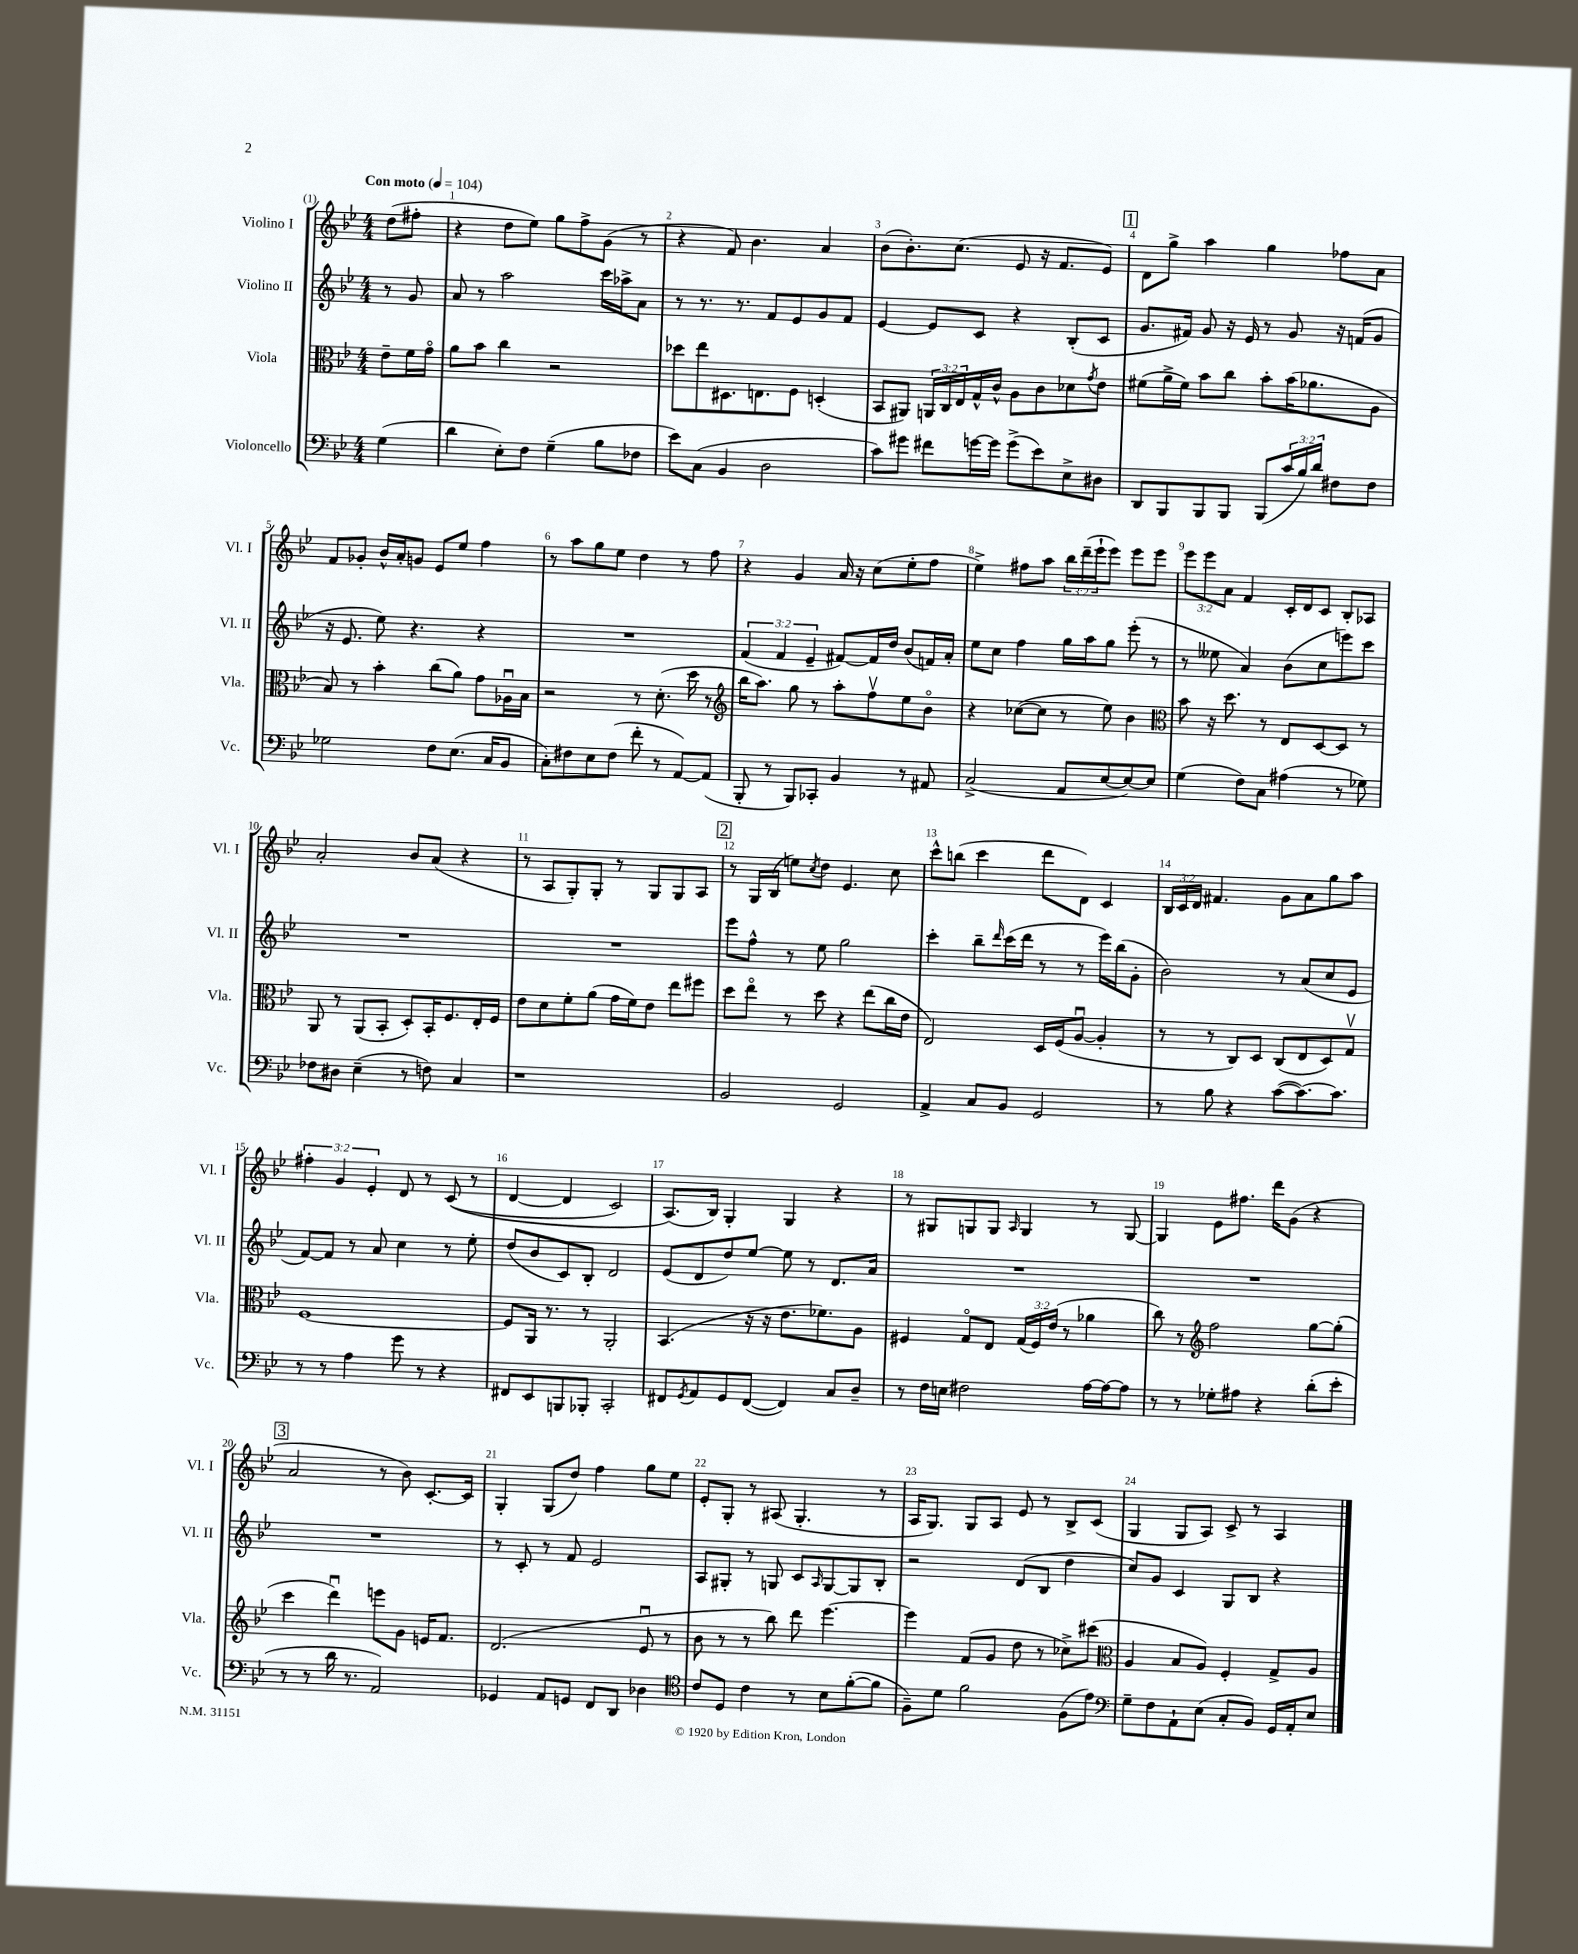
<<
\new StaffGroup <<
\new Staff = "s0" \with { instrumentName = "Violino I" shortInstrumentName = "Vl. I" } {
    \clef treble \key bes \major \numericTimeSignature \time 4/4 \override Staff.TupletNumber.text = #tuplet-number::calc-fraction-text \partial 4 \tempo "Con moto" 4 = 104
    d''8( fis''8-. |
    r4 d''8 ees''8) g''8 f''8-> g'8( r8 |
    r4 f'8) bes'4. a'4 |
    bes'8( bes'8.-.) c''8.( ees'8 r16 f'8. ees'8) |
    \mark \markup { \box "1" } d'8 g''8-> a''4 g''4 fes''8 a'8 |
    f'8 ges'8-. bes'16-^ a'16-. g'8 ees'8 ees''8 f''4 |
    r8 a''8 g''8 ees''8 d''4 r8 f''8 |
    r4 g'4 a'16 r16 c''8( ees''8-. f''8 |
    ees''4->) fis''8 a''8 \tuplet 3/2 { bes''16 d'''16--( ees'''16-! } ees'''8) ees'''8 ees'''8 |
    \tuplet 3/2 { ees'''8 ees'''8 a'8 } f'4 c'16-. d'16 c'8 bes8-. aes8 |
    a'2-. bes'8 a'8( r4 |
    r8 a8 g8-.) g8-. r8 g8 g8 a8 |
    \mark \markup { \box "2" } r8 g16 bes16( e''8) \acciaccatura { c''8 } d''8 ees'4. c''8 |
    c'''8-^ b''8( c'''4 d'''8 d'8) c'4 |
    \tuplet 3/2 { bes16 c'16 d'16 } fis'4. g'8 a'8 g''8 a''8 |
    \tuplet 3/2 { fis''4-. g'4 ees'4-. } d'8 r8 c'8(\( r8 |
    d'4~ d'4 c'2) |
    a8.(\) bes16) g4-. g4 r4 |
    r8 gis8 g8 g8 \grace { a16 } g4 r8 g8~ |
    g4 ees'8 fis''8. d'''16 g'8( r4 |
    \mark \markup { \box "3" } a'2 r8 bes'8) c'8.~-. c'16 |
    g4-. g8( d''8) f''4 g''8 ees''8 |
    ees'8-. g8-. r8 ais8( g4.-. r8 |
    a16 g8.) g8 a8 ees'8 r8 bes8-> c'8( |
    g4 g8 a8) c'8-> r8 a4 \bar "|." |
}
\new Staff = "s1" \with { instrumentName = "Violino II" shortInstrumentName = "Vl. II" } {
    \clef treble \key bes \major \numericTimeSignature \time 4/4 \override Staff.TupletNumber.text = #tuplet-number::calc-fraction-text \partial 4
    r8 g'8 |
    a'8 r8 a''2 c'''16 aes''16-> a'8 |
    r8 r8. r8. f'8 ees'8 g'8 f'8 |
    ees'4~ ees'8 c'8 r4 bes8-.( c'8 |
    \mark \markup { \box "1" } g'8. fis'16) g'8 r16 ees'16 r8 g'8 r16 f'16( g'8 |
    r16 ees'8. ees''8) r4. r4 |
    R1 |
    \tuplet 3/2 { f'4( f'4 ees'4-- } fis'8~) fis'16 d''16 bes'8( f'16) a'16-. |
    ees''8 c''8 f''4 g''16 a''16 g''8 ees'''8-.( r8 |
    r8 eeses''8 a'4) bes'8( c''8 e'''8) c'''8 |
    R1 |
    R1 |
    \mark \markup { \box "2" } ees'''8 f''8-^ r8 ees''8 g''2 |
    c'''4-. bes''8-- \grace { d'''16 } c'''16( d'''16 r8 r8 ees'''16) bes''16( g'8-. |
    bes'2) r8 a'8( c''8 ees'8 |
    f'8~) f'8 r8 a'8 c''4 r8 ees''8-. |
    d''8( bes'8 c'8) bes8-. d'2 |
    ees'8( d'8 d''8) ees''8~ ees''8 r8 d'8. a'16 |
    R1 |
    R1 |
    \mark \markup { \box "3" } R1 |
    r8 c'8-. r8 f'8 ees'2 |
    a8 gis8-. r8 g8 c'8 \grace { a16 } g8~ g8 bes8-. |
    r2 d'8( bes8 d''4 |
    c''8) g'8 c'4 g8 bes8 r4 \bar "|." |
}
\new Staff = "s2" \with { instrumentName = "Viola" shortInstrumentName = "Vla." } {
    \clef alto \key bes \major \numericTimeSignature \time 4/4 \override Staff.TupletNumber.text = #tuplet-number::calc-fraction-text \partial 4
    ees'8-- f'16 g'16\flageolet |
    a'8 bes'8 c''4 r2 |
    des''8 ees''8 dis8. e8. f8 d4-.( |
    bes,8 ais,8) \tuplet 3/2 { a,16 c16 ees16 } g16-^ c'16-^ a8 c'8 des'8 \acciaccatura { g'8 } ees'8 |
    \mark \markup { \box "1" } fis'8( a'16-> fis'16) bes'8 c''8 bes'8-. bes'16( aes'8. a8 |
    bes8) r8 bes'4-. c''8( a'8) g'8 aes16\downbow bes16 |
    r2 r8 d'8.-.( d''16 r8 |
    \clef treble bes''16 a''8.) g''8 r8 a''8-. f''8\upbow ees''8 bes'8\flageolet |
    r4 ces''8~( ces''8 r8 ees''8) bes'4 |
    \clef alto bes'8 r16 d''8. r8 ees8 d8~ d8 r8 |
    a,8 r8 a,8( bes,8-. d8-.) bes,16-. f8. ees16-. f16 |
    ees'8 d'8 f'8-. a'8( g'16 f'16) ees'8 ees''8 fis''8 |
    \mark \markup { \box "2" } d''8 ees''8\flageolet r8 d''8 r4 ees''8( c''16 ees'16 |
    ees2) d16 f16( a8~\downbow a4-. |
    r8 r8 c8) d8 c8( ees8 d8) g8\upbow |
    f1~ |
    f8 a,16 r8. r8 a,2-. |
    bes,4.( r16 r16 ees'8. fes'8.) a8 |
    fis4 g8\flageolet ees8 \tuplet 3/2 { g16( fis16) ees'16( } r8 aes'4 |
    c''8) r8 \clef treble f''2 g''8~ g''8-.( |
    \mark \markup { \box "3" } c'''4 d'''4\downbow) e'''8 g'8 e'16 f'8. |
    d'2.( ees'8\downbow r8 |
    bes'8 r8 r8 bes''8) d'''8 ees'''4.~ |
    ees'''4 f'8( g'8 d''8 r8 ces''8->) cis'''8( |
    \clef alto a4 bes8 a8) f4-. g8-> a8 \bar "|." |
}
\new Staff = "s3" \with { instrumentName = "Violoncello" shortInstrumentName = "Vc." } {
    \clef bass \key bes \major \numericTimeSignature \time 4/4 \override Staff.TupletNumber.text = #tuplet-number::calc-fraction-text \partial 4
    g4( |
    d'4 ees8-.) f8 g4--( bes8 fes8 |
    ees'8) c8( bes,4 d2 |
    c'8) gis'8 fis'8 g'16~ g'16 g'8->( ees'8) ees8-> dis8 |
    \mark \markup { \box "1" } d,8 bes,,8 bes,,8 bes,,8 bes,,8( \tuplet 3/2 { c'16 bes16) d'16 } fis8 fis8 |
    ges2 f8 ees8.( c16 bes,8 |
    c8-.) fis8 ees8 fis8( f'8-. r8 a,8~) a,8( |
    bes,,8-. r8 bes,,8) ces,8-. bes,4 r8 ais,8 |
    c2->( a,8 ees8~ ees8~) ees8 |
    g4( f8) c8 ais4( r8 ges8) |
    fes8 dis8 ees4--( r8 f8) c4 |
    r1 |
    \mark \markup { \box "2" } bes,2 g,2 |
    a,4-> c8 bes,8 g,2 |
    r8 bes8 r4 c'8~( c'8.~) c'8. |
    r8 r8 a4 g'8 r8 r4 |
    fis,8 ees,8 b,,8 bes,,8-. c,2-. |
    fis,8 \acciaccatura { g,8 } a,8 g,8 fis,8~( fis,4) c8 d8-- |
    r8 f16 e16 fis2 a16~ a16~ a8 |
    r8 r8 ges8-. ais8 r4 d'8-.( ees'8-. |
    \mark \markup { \box "3" } r8 r8 d'16 r8. a,2) |
    ges,4 a,8 g,8 f,8 d,8 des4 |
    \clef tenor c'8 d8 c'4 r8 bes8 f'8~-.( f'8 |
    f8--) d'8 f'2 f8( ees'8) |
    \clef bass g8-- f8 a,8-! ees8( c8-. bes,8) g,16 a,16-. ees8 \bar "|." |
}
>>
>>
\layout { \context { \Score \override BarNumber.break-visibility = ##(#f #t #t) barNumberVisibility = #all-bar-numbers-visible } }
